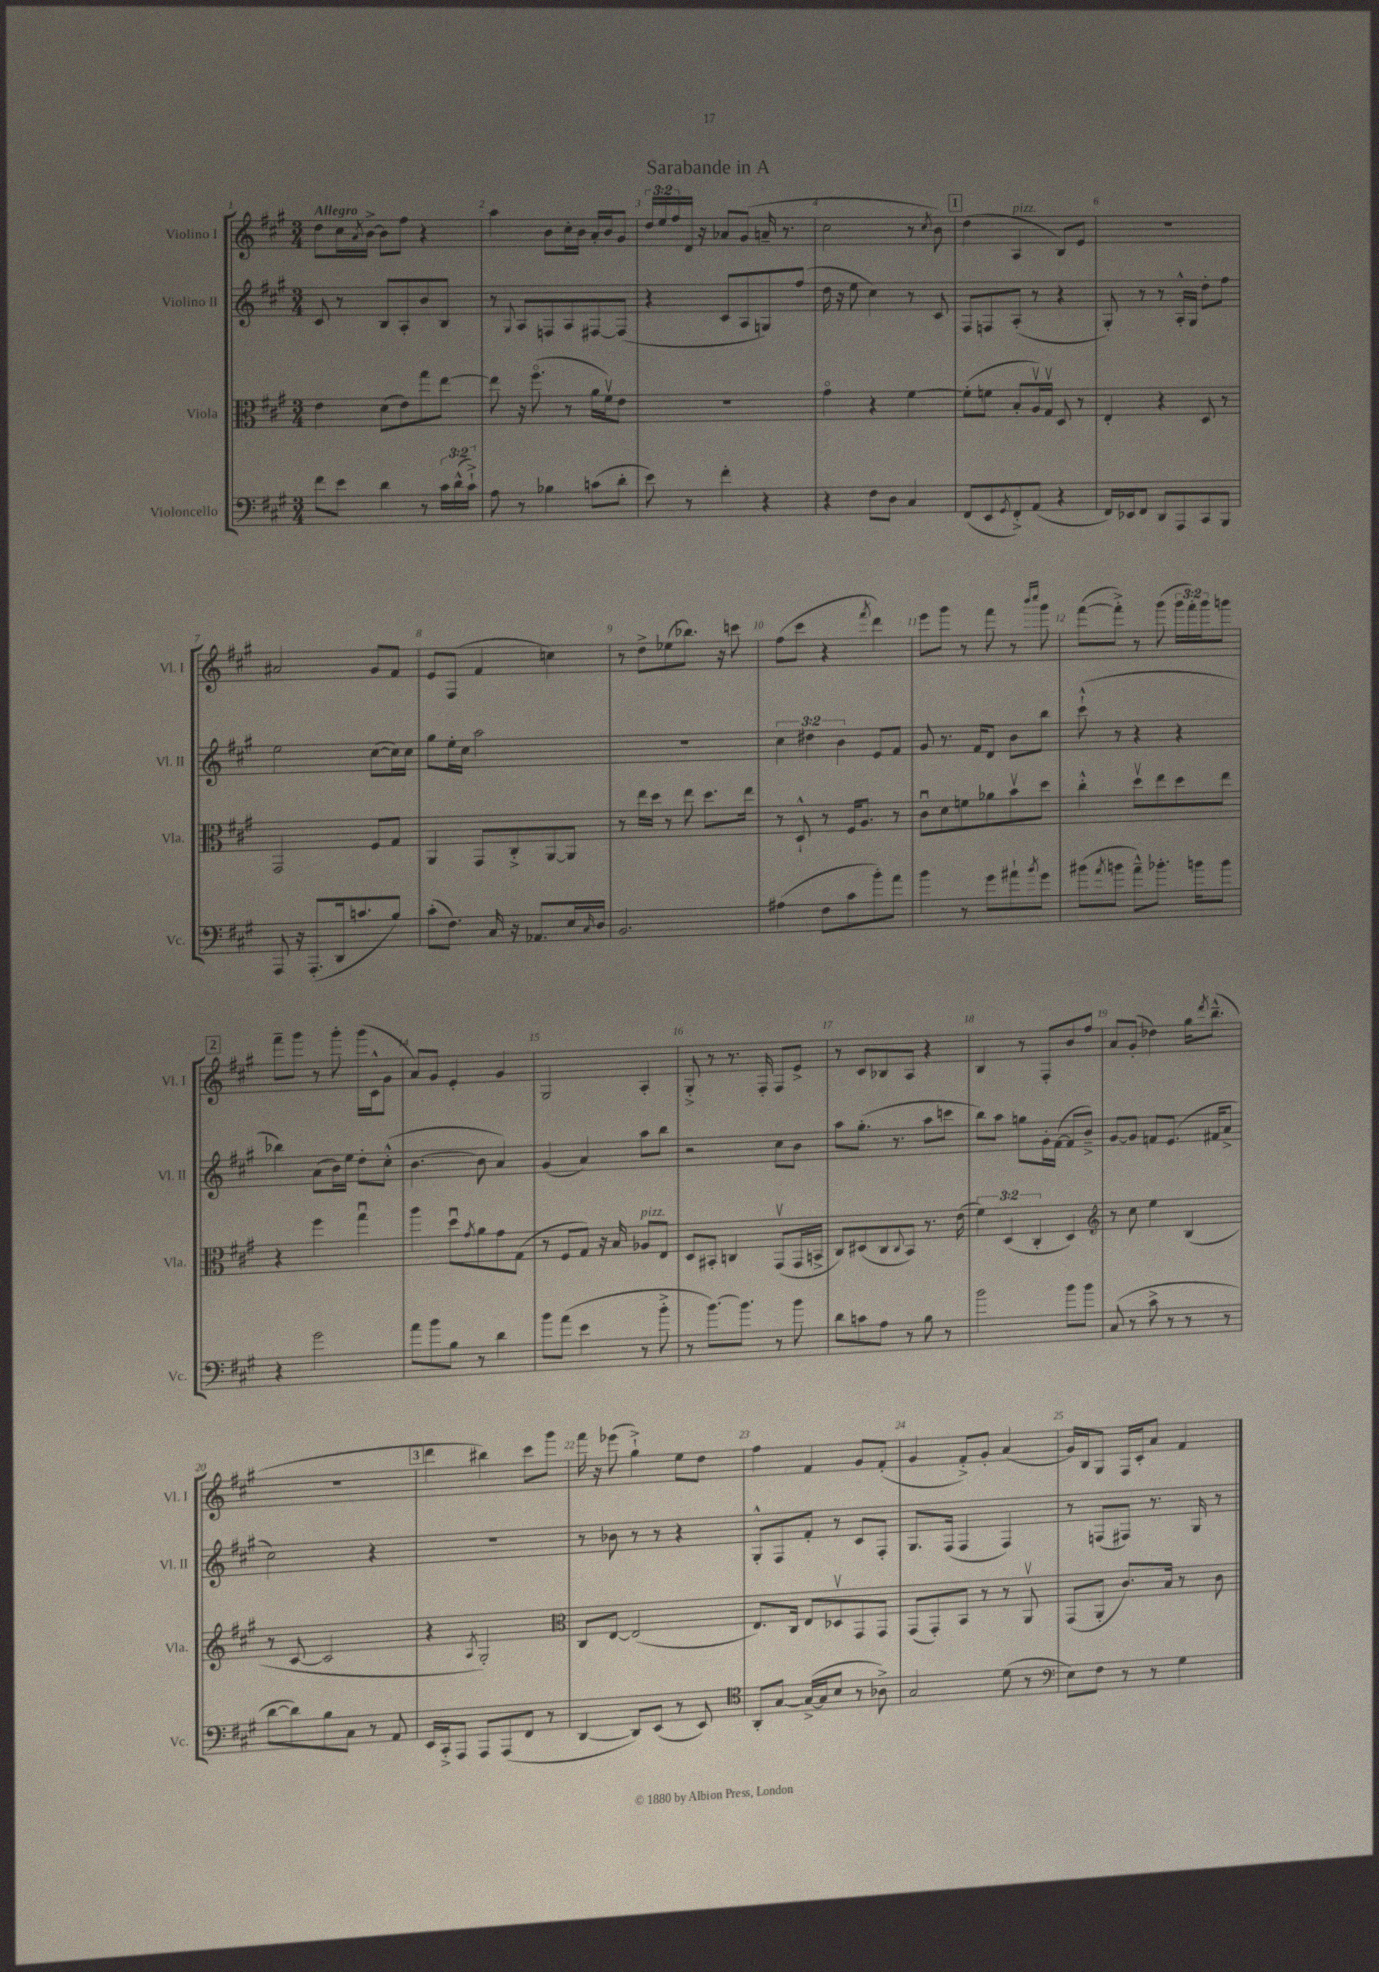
\header { title = "Sarabande in A" }
<<
\new StaffGroup <<
\new Staff = "s0" \with { instrumentName = "Violino I" shortInstrumentName = "Vl. I" } {
    \clef treble \key a \major \numericTimeSignature \time 3/4 \override Staff.TupletNumber.text = #tuplet-number::calc-fraction-text \tempo "Allegro"
    d''8 cis''16 \acciaccatura { a'8 } b'16~-> b'8 fis''8 r4 |
    a''4 b'8 cis''16-. b'16 a'16-. b'16 gis'8 |
    \tuplet 3/2 { d''16 e''16 fis''16 } d'16 r16 aes'8 gis'8( a'16-- r8. |
    cis''2 r8 \acciaccatura { cis''8 } b'8) |
    \mark \markup { \box "1" } d''4( a4^\markup { \italic "pizz." } b8) e'8 |
    R2. |
    ais'2 gis'8 fis'8 |
    e'8 fis8( fis'4 c''4) |
    r8 d''8-> ees''8( bes''8.) r16 c'''8 |
    fis''8( cis'''8 r4 \acciaccatura { fis'''8 } d'''4) |
    e'''8 gis'''8 r8 fis'''8 r8 \grace { b'''16 cis''''16 } gis'''8 |
    fis'''8~( fis'''8-.->) r8 gis'''8( \tuplet 3/2 { gis'''16 fis'''16-.) gis'''16 } g'''8 |
    \mark \markup { \box "2" } fis'''8-- gis'''8 r8 gis'''8-. gis'''16( cis'16-^ gis'8 |
    a'8) gis'8 e'4-. gis'4 |
    gis2 a4-. |
    gis8-.-> r8 r8. fis16-. fis8 e'8-> |
    r8 cis'8 bes8 a8 r4 |
    b4 r8 fis8-. b'8 fis''8 |
    a'8 gis'8-.( des''4) gis''16 \acciaccatura { d'''8 } b''8.---^( |
    R2. |
    \mark \markup { \box "3" } d'''4 bis''4) cis'''8 gis'''8 |
    fis'''16 r16 ees'''8( gis''4-!->) e''8 d''8 |
    fis''4 fis'4 gis'8 fis'8-.( |
    gis'4 fis'8-.->) gis'8-. a'4( |
    gis'16) b16 gis8 fis16 cis'16-. a'8 fis'4 \bar "|." |
}
\new Staff = "s1" \with { instrumentName = "Violino II" shortInstrumentName = "Vl. II" } {
    \clef treble \key a \major \numericTimeSignature \time 3/4 \override Staff.TupletNumber.text = #tuplet-number::calc-fraction-text
    cis'8 r8 b8 a8-. b'8 b8 |
    r8 \appoggiatura { gis8 } a8 f8 a8 fis8~ fis8( |
    r4 cis'8 a8 g8) fis''8( |
    d''16 r16 e''8 cis''4) r8 cis'8 |
    \mark \markup { \box "1" } fis8 f8 a8-.( r8 r4 |
    gis8-.) r8 r8 a16-.-^ gis16 d''8-. fis''8 |
    e''2 cis''8~( cis''16) cis''16 |
    gis''8 e''16-. cis''16 a''2 |
    R2. |
    \tuplet 3/2 { cis''4 dis''4 b'4 } e'8 fis'8 |
    gis'8 r8. fis'16 d'8 b'8 b''8 |
    cis'''8-!-^( r8 r4 r4 |
    \mark \markup { \box "2" } bes''4) a'8( b'16) e''16 d''8-. cis''8-.-^( |
    b'4.~ b'8 a'4) |
    gis'4( a'4) a''8 b''8 |
    r2 cis''8 b'8 |
    a''8 gis''8.-.( r8. a''8 c'''8 |
    b''8) a''8 g''8 gis'16-. fis'16~( fis'8 b'8--->) |
    gis'8~ gis'8 f'8 e'8.( fis'16 a'8-> |
    cis''2) r4 |
    \mark \markup { \box "3" } R2. |
    r8 bes'8 r8 r8 r4 |
    gis8-.-^ fis8 fis'8-. r8 cis'8 fis8-. |
    gis8. fis16( fis4 fis4) |
    r8 f8( fis8) r8. gis16 r8 \bar "|." |
}
\new Staff = "s2" \with { instrumentName = "Viola" shortInstrumentName = "Vla." } {
    \clef alto \key a \major \numericTimeSignature \time 3/4 \override Staff.TupletNumber.text = #tuplet-number::calc-fraction-text
    e'4 d'8( e'8) gis''8 e''8~ |
    e''8 r16 fis''8.\flageolet( r8 a'16 fis'16\upbow) e'8 |
    r2. |
    gis'4\flageolet r4 fis'4~ |
    \mark \markup { \box "1" } fis'8-.( f'8 b8-. a16\upbow) gis16\upbow d8 r8 |
    e4-. r4 d8 r8 |
    gis,2 fis8 gis8 |
    a,4 gis,8 cis8-.-> a,8~ a,8 |
    r8 e''16 d''16 r8 e''8 d''8. e''16 |
    r8 d8-!-^ r8 fis16 a8. r8 |
    cis'8\downbow d'8 f'8 aes'8 b'8\upbow d''8 |
    cis''4-.-^ d''8\upbow e''8 d''8 e''8 |
    \mark \markup { \box "2" } r4 fis''4 gis''4\downbow |
    a''4 d''8\downbow \acciaccatura { gis'8 } a'8 gis'8 gis8( |
    r8 fis8 gis8) r16 b16 aes8^\markup { \italic "pizz." } e8 |
    d8 bis,8-. c4 gis,8\upbow( gis,16 b,16-> |
    cis8) dis8( cis8 \appoggiatura { cis8 } b,8) r8. e'16( |
    \tuplet 3/2 { fis'4) d4( cis4-. } d4) |
    \clef treble r8 cis''8 e''4 b4( |
    r8 cis'8~ cis'2 |
    \mark \markup { \box "3" } r4 \acciaccatura { a8 } gis2-.) |
    \clef alto cis8 e8~ e2( |
    e8.) cis16 e8 des8\upbow gis,8 gis,8 |
    gis,8( gis,8-.) b,8 r8 r8 a,8\upbow |
    gis,8( a,8-. cis'8.) b16 r8 cis'8 \bar "|." |
}
\new Staff = "s3" \with { instrumentName = "Violoncello" shortInstrumentName = "Vc." } {
    \clef bass \key a \major \numericTimeSignature \time 3/4 \override Staff.TupletNumber.text = #tuplet-number::calc-fraction-text
    fis'8 e'8 d'4 r8 \tuplet 3/2 { cis'16 d'16-^( cis'16-!->) } |
    a8 r8 bes4 c'8( d'8-. |
    e'8) r8 fis'4-. r4 |
    r4 fis8 d8 cis4 |
    \mark \markup { \box "1" } fis,8( e,8 \acciaccatura { gis,8 } fis,8-.->) a,8( r4 |
    fis,16) ees,16 fis,8 d,8 a,,8 cis,8 b,,8 |
    a,,8 r16 a,,8.-.( d,16 c'8. b8) |
    cis'8-.( fis8.) cis16 r16 aes,8. e16 \grace { cis16 } d16 |
    b,2. |
    ais4( fis8 cis'8 b'8-.) a'8 |
    b'4 r8 gis'8 ais'8-! \acciaccatura { b'8 } gis'8 |
    bis'8( \acciaccatura { a'8 } b'8 a'8---^) bes'8.-. b'16 b'8 |
    \mark \markup { \box "2" } r4 gis'2 |
    a'8 b'8 b8 r8 d'4 |
    b'8 a'8( e'4 r8 b'8-.-> |
    r8 b'8.~) b'8. r8 b'8 |
    d'8 c'8 a8 r8 b8 r8 |
    b'2 b'8 b'8 |
    cis8( r8 cis'8-> r8 r8 r8 |
    d'8~ d'8) b8 cis8 r8 a,8 |
    \mark \markup { \box "3" } e,16 cis,16-.-> a,,8 a,,8 a,,8( fis,8 r8 |
    d,4~ d,8) e,8( r8 e,8) |
    \clef tenor a,8-. gis8~ gis16~->( gis16 b8 r8 aes8->) |
    gis2 d'8( r8 |
    \clef bass e8) fis8 r8 r8 gis4 \bar "|." |
}
>>
>>
\layout { \context { \Score \override BarNumber.break-visibility = ##(#f #t #t) barNumberVisibility = #all-bar-numbers-visible } }
